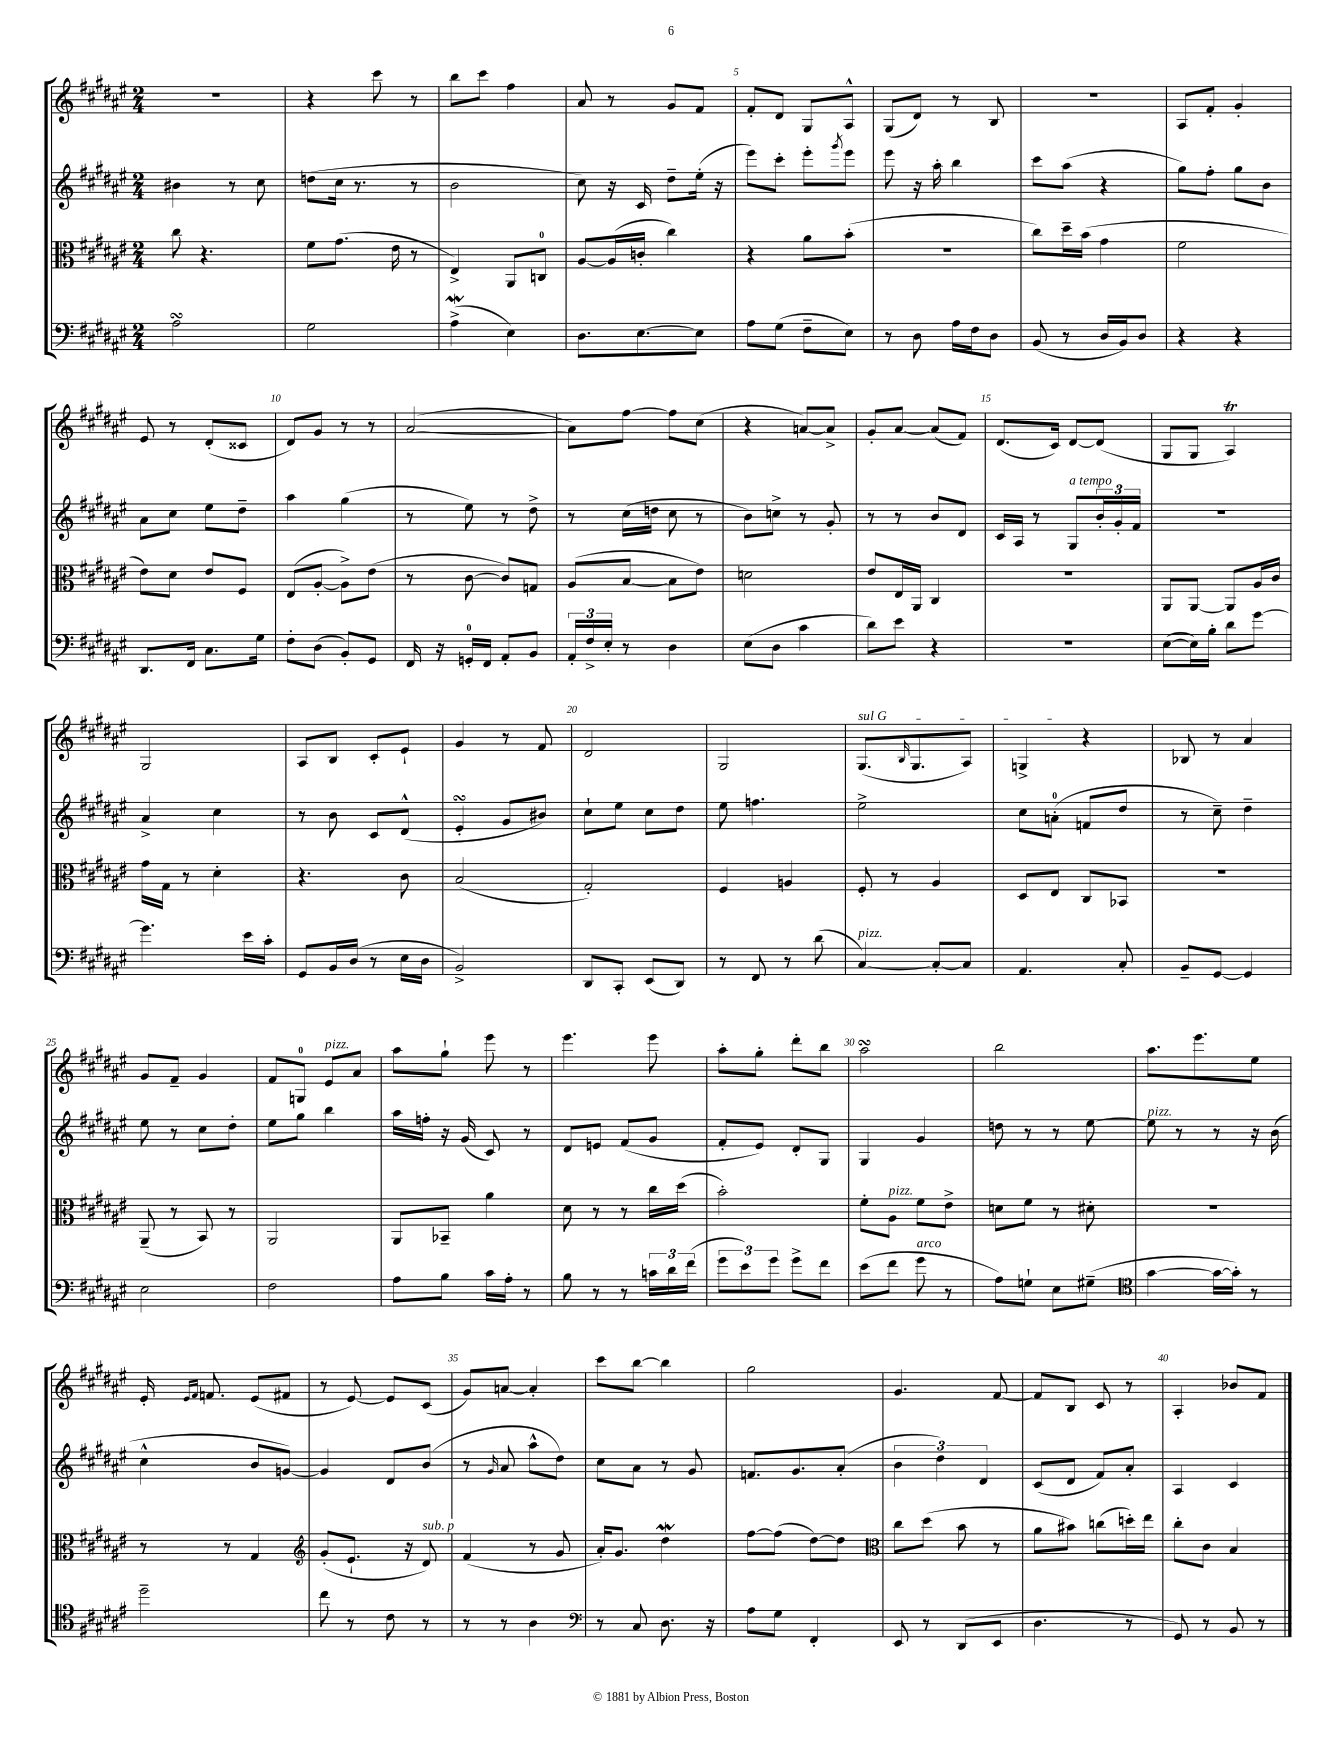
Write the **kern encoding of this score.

**kern	**kern	**kern	**kern
*staff4	*staff3	*staff2	*staff1
*clefF4	*clefC3	*clefG2	*clefG2
*k[f#c#g#d#a#e#]	*k[f#c#g#d#a#e#]	*k[f#c#g#d#a#e#]	*k[f#c#g#d#a#e#]
*M2/4	*M2/4	*M2/4	*M2/4
2A#	8cc#	4b#	2r
.	4.r	.	.
.	.	8r	.
.	.	8cc#	.
=	=	=	=
2G#	8f#	(8dd	4r
.	(8.g#	16cc#	.
.	.	8.r	.
.	.	.	8ccc#
.	16e#	.	.
.	8r	8r	8r
=	=	=	=
(4A#^	4E#^)	2b	8bb
.	.	.	8ccc#
4E#)	8AA#	.	4ff#
.	8C	.	.
=	=	=	=
8.D#	[8A#	8cc#)	8a#
.	(16A#]	16r	8r
[8.E#	16c'	16c#	.
.	4cc#)	8dd#~	8g#
8E#]	.	(16ee#'	8f#
.	.	16r	.
=	=	=	=
8A#	4r	8eee#)	8f#'
(8G#	.	8ccc#'	8d#
8F#~	8a#	8eee#'	8G#
.	.	8qggg#	.
8E#)	(8b'	8eee#	8A#^^
=	=	=	=
8r	2r	8eee#	(8G#
8D#	.	16r	8d#)
.	.	16aa#'	.
16A#	.	4bb	8r
16F#	.	.	.
8D#	.	.	8B
=	=	=	=
(8BB	8cc#)	8ccc#	2r
8r	16dd#~	(8aa#	.
.	(16b	.	.
16D#	4g#	4r	.
16BB)	.	.	.
8D#	.	.	.
=	=	=	=
4r	2f#	8gg#)	8A#
.	.	8ff#'	8f#'
4r	.	8gg#	4g#'
.	.	8b	.
=	=	=	=
8.DD#	8e#)	8a#	8e#
.	8d#	8cc#	8r
16FF#	.	.	.
8.C#	8e#	8ee#	(8d#'
.	8F#	8dd#~	8c##
16G#	.	.	.
=	=	=	=
8F#'	(8E#	4aa#	8d#)
(8D#	[8A#'	.	8g#
8BB')	8A#^])	(4gg#	8r
8GG#	(8e#	.	8r
=	=	=	=
16FF#	8r	8r	([2a#
16r	.	.	.
16GG'	[8c#	8ee#)	.
16FF#	.	.	.
8AA#'	8c#])	8r	.
8BB	8G	8dd#^	.
=	=	=	=
24AA#'	(8A#	8r	8a#])
24F#^	.	.	.
24E#'	.	.	.
8r	[8B	(16cc#	[8ff#
.	.	16dd	.
4D#	8B]	8cc#	8ff#]
.	8e#)	8r	(8cc#
=	=	=	=
(8E#	2d	8b)	4r
8D#	.	8cc^	.
4c#	.	8r	[8a)
.	.	8g#'	8a^]
=	=	=	=
8d#)	8e#	8r	8g#'
8e#	16E#	8r	[8a#
.	16AA#	.	.
4r	4C#	8b	(8a#]
.	.	8d#	8f#)
=	=	=	=
2r	2r	16c#	(8.d#
.	.	16A#	.
.	.	8r	.
.	.	.	16c#)
.	.	8G#	[8d#
.	.	24b'	(8d#]
.	.	24g#'	.
.	.	24f#	.
=	=	=	=
([8E#	8AA#	2r	8G#
16E#])	[8AA#	.	8G#
16B'	.	.	.
8d#	8AA#]	.	4A#)
[8g#	16A#	.	.
.	16c#	.	.
=	=	=	=
4.g#]	16g#	4a#^	2G#
.	16G#	.	.
.	8r	.	.
.	4d#'	4cc#	.
16e#	.	.	.
16c#'	.	.	.
=	=	=	=
8GG#	4.r	8r	8A#
16BB	.	8b	8B
(16D#	.	.	.
8r	.	8c#	8c#'
16E#	8c#	(8d#^^	8e#`
16D#	.	.	.
=	=	=	=
2BB^)	(2B	4e#'	4g#
.	.	8g#	8r
.	.	8b#)	8f#
=	=	=	=
8DD#	2G#')	8cc#`	2d#
8CC#'	.	8ee#	.
(8EE#	.	8cc#	.
8DD#)	.	8dd#	.
=	=	=	=
8r	4F#	8ee#	2G#
8FF#	.	4.ff	.
8r	4A	.	.
(8d#	.	.	.
=	=	=	=
[4C#)	8F#'	2ee#^	(8.G#
.	8r	.	.
.	.	.	16qqB
.	.	.	8.G#
8C#'_	4A#	.	.
8C#]	.	.	8A#)
=	=	=	=
4.AA#	8D#	8cc#	4G^
.	8E#	(8a'	.
.	8C#	8f	4r
8C#'	8BB-	8dd#	.
=	=	=	=
8BB~	2r	8r	8B-
[8GG#	.	8cc#~)	8r
4GG#]	.	4dd#~	4a#
=	=	=	=
2E#	(8AA#~	8ee#	8g#
.	8r	8r	8f#~
.	8BB)	8cc#	4g#
.	8r	8dd#'	.
=	=	=	=
2F#	2AA#	8ee#	8f#
.	.	8gg#	8G
.	.	4bb	8e#
.	.	.	8a#
=	=	=	=
8A#	8AA#	16aa#	8aa#
.	.	16ff'	.
8B	8BB-~	16r	8gg#`
.	.	(16g#	.
16c#	4a#	8c#)	8eee#
16A#'	.	.	.
8r	.	8r	8r
=	=	=	=
8B	8d#	8d#	4.eee#
8r	8r	8e	.
8r	8r	(8f#	.
24c	16cc#	8g#	8eee#
24d#	.	.	.
.	(16dd#	.	.
(24f#	.	.	.
=	=	=	=
12g#	2b')	8f#'	8aa#'
12e#)	.	.	.
.	.	8e#)	8gg#'
12g#	.	.	.
8g#^	.	8d#'	8ddd#'
8f#	.	8G#	8bb
=	=	=	=
(8e#	8f#'	4G#	2aa#
8f#	8A#	.	.
8g#	8f#	4g#	.
8r	8e#^	.	.
=	=	=	=
8A#)	8d	8dd	2bb
8G`	8f#	8r	.
8E#	8r	8r	.
(8G#~	8d#'	[8ee#	.
=	=	=	=
*clefC4	*	*	*
[4g#	2r	8ee#]	8.aa#
.	.	8r	.
.	.	.	8.eee#
16g#_	.	8r	.
16g#'])	.	.	.
8r	.	16r	8ee#
.	.	(16b	.
=	=	=	=
2dd#~	8r	4cc#^^	16e#'
.	.	.	16qqe#
.	.	.	16qqf#
.	.	.	8.f
.	8r	.	.
.	4G#	8b	(8e#
.	.	[8g)	8f#
=	=	=	=
*	*clefG2	*	*
8cc#	(8g#'	4g]	8r
8r	8.e#`	.	[8e#)
8c#	.	8d#	8e#]
.	16r	.	.
8r	8d#)	(8b	(8c#
=	=	=	=
8r	(4f#	8r	8g#)
.	.	16qqg#	.
8r	.	8a#	[8a
4A#	8r	8aa#^^	4a']
.	8g#	8dd#)	.
=	=	=	=
*clefF4	*	*	*
8r	16a#')	8cc#	8ccc#
.	8.g#	.	.
8C#	.	8a#	[8bb
8.D#	4dd#	8r	4bb]
.	.	8g#	.
16r	.	.	.
=	=	=	=
8A#	[8ff#	8.f	2gg#
8G#	(8ff#]	.	.
.	.	8.g#	.
4FF#'	[8dd#)	.	.
.	8dd#]	(8a#'	.
=	=	=	=
*	*clefC3	*	*
8EE#	8cc#	6b	4.g#
8r	(8dd#	.	.
.	.	6dd#)	.
(8DD#	8b	.	.
.	.	6d#	.
8EE#	8r	.	[8f#
=	=	=	=
4.D#	8a#	(8c#	8f#]
.	8b#)	8d#	8B
.	(8cc	8f#)	8c#
8r	16dd')	8a#'	8r
.	16ee#	.	.
=	=	=	=
8GG#)	8cc#'	4A#	4A#'
8r	8c#	.	.
8BB	4B	4c#	8b-
8r	.	.	8f#
==	==	==	==
*-	*-	*-	*-
